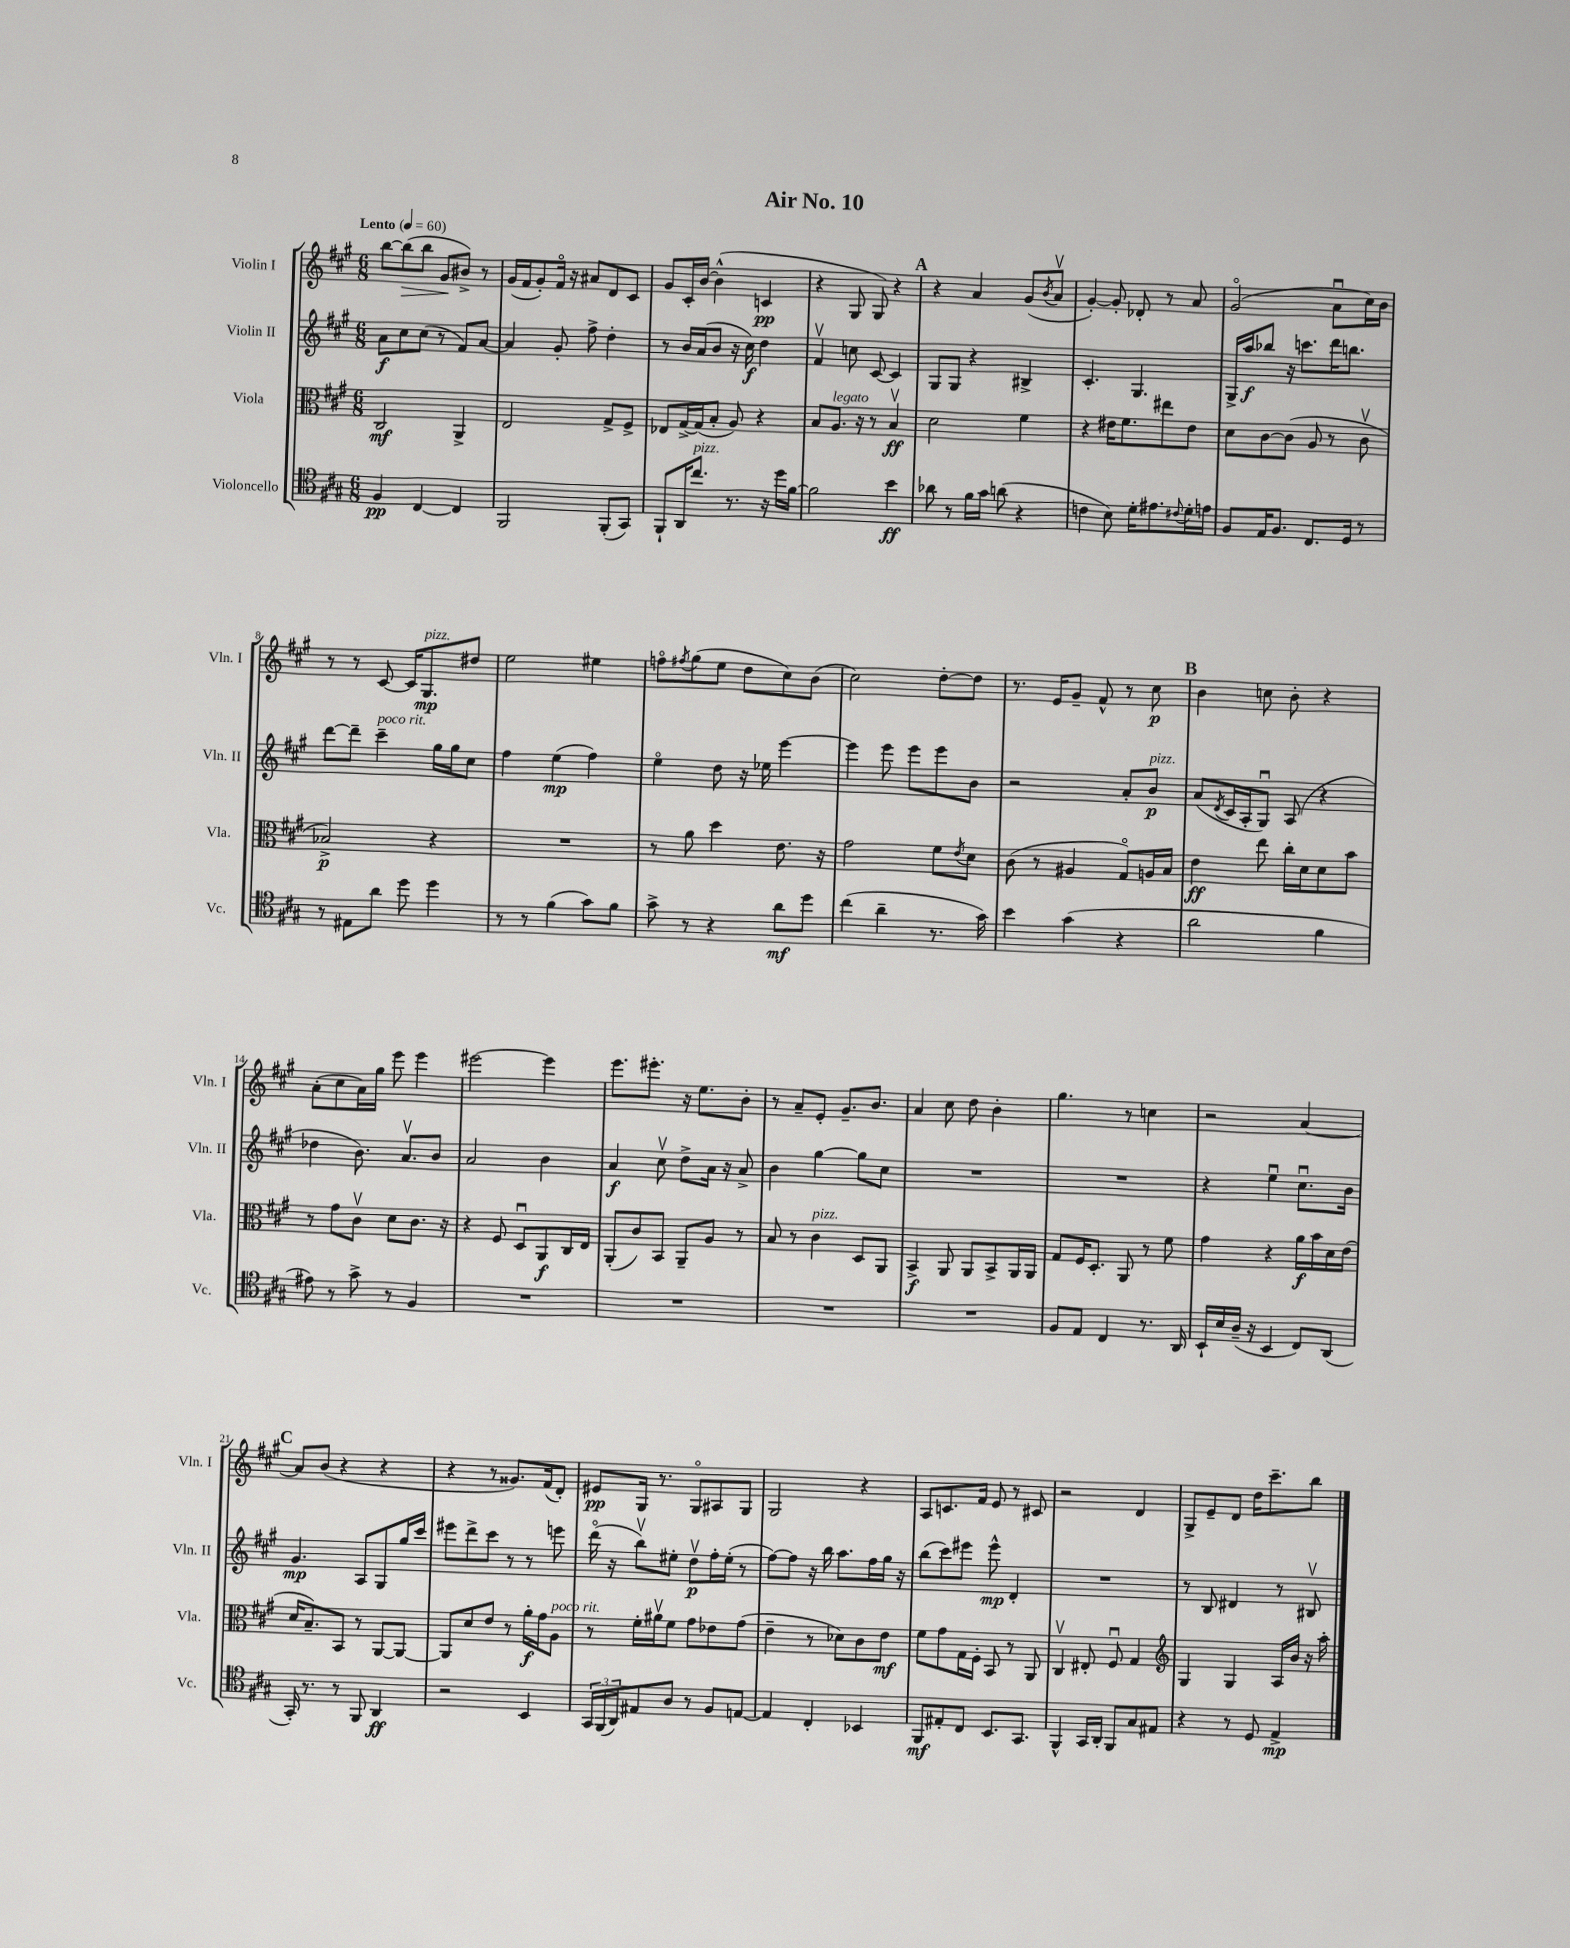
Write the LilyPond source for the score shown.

\header { title = "Air No. 10" }
<<
\new StaffGroup <<
\new Staff = "s0" \with { instrumentName = "Violin I" shortInstrumentName = "Vln. I" } {
    \clef treble \key a \major \numericTimeSignature \time 6/8 \tempo "Lento" 4 = 60
    b''8~ b''8\>( b''8 gis'8\! bis'8->) r8 |
    gis'16( fis'16 gis'8-.) fis'16\flageolet r16 ais'8 d'8 cis'8 |
    gis'8 cis'16-. b'16~ b'4-^( c'4\pp |
    r4 gis8 gis8) r4 |
    \mark \markup { \bold "A" } r4 a'4 gis'8( \acciaccatura { b'8 } a'8\upbow |
    gis'4~-.) gis'8-. des'8-. r8 a'8 |
    gis'2\flageolet( a'8\downbow cis''16) b'16 |
    r8 r8 cis'8~ cis'16 gis8.\mp^\markup { \italic "pizz." } dis''8 |
    e''2 eis''4 |
    f''8\flageolet \acciaccatura { fis''8 } gis''8( e''8 d''8 cis''8) b'8( |
    cis''2) d''8~-. d''8 |
    r8. e'16 gis'8-- fis'8-^ r8 cis''8\p |
    \mark \markup { \bold "B" } b'4 c''8 b'8-. r4 |
    a'8-.( cis''8 a'16) gis''16 e'''8 e'''4 |
    eis'''2~ eis'''4 |
    e'''8. eis'''8.-. r16 e''8. b'8-. |
    r8 a'8-- e'8-. gis'8.-- b'8. |
    a'4 cis''8 d''8 b'4-. |
    gis''4. r8 c''4 |
    r2 a'4~ |
    \mark \markup { \bold "C" } a'8 b'8( r4 r4 |
    r4 r8 gisis'8.) fis'16( d'8-.) |
    eis'8\pp gis16 r8. gis8\flageolet ais8 gis8 |
    gis2 r4 |
    a8 c'8. fis'16 e'8 r8 cis'8 |
    r2 d'4 |
    gis8-> e'8-- d'8 d''16 cis'''8.-- b''8 \bar "|." |
}
\new Staff = "s1" \with { instrumentName = "Violin II" shortInstrumentName = "Vln. II" } {
    \clef treble \key a \major \numericTimeSignature \time 6/8
    a'8\f cis''8 cis''8( r8 fis'8) a'8~ |
    a'4 gis'8-. fis''8-> d''4-. |
    r8 b'16 a'16( b'8 r16 cis''16\f) d''4 |
    fis'4\upbow c''8 cis'8~ cis'4 |
    \mark \markup { \bold "A" } gis8 gis8 r4 bis4-> |
    cis'4.-. gis4. |
    gis16-> a''16\f bes''8 r16 c'''8. d'''16 b''8. |
    d'''8~ d'''8-- cis'''4--^\markup { \italic "poco rit." } gis''16 gis''16 cis''8 |
    fis''4 e''4\mp( fis''4) |
    e''4\flageolet d''8 r16 ees''16 e'''4~ |
    e'''4 e'''8 e'''8 e'''8 b'8 |
    r2 a'8-. b'8\p^\markup { \italic "pizz." } |
    \mark \markup { \bold "B" } a'8( \acciaccatura { d'8 } cis'16 a16-. gis8\downbow) a8( r4 |
    des''4 b'8.) a'8.\upbow b'8 |
    a'2 b'4 |
    a'4\f cis''8\upbow d''8-> a'16 r16 a'8-> |
    b'4 gis''4~ gis''8 cis''8 |
    R2. |
    R2. |
    r4 e''4\downbow cis''8.\downbow b'16 |
    \mark \markup { \bold "C" } gis'4.\mp a8 gis8 gis''16 cis'''16 |
    eis'''8 d'''8-> cis'''8 r8 r8 e'''8 |
    d'''16\flageolet( r16 b''8\upbow) eis''8-. d''8\upbow\p fis''16-. eis''16-.( r8 |
    fis''8~) fis''8 r16 b''16 a''8. fis''16 gis''16 r16 |
    b''8( cis'''8) eis'''8 eis'''8-^\mp d'4-. |
    R2. |
    r8 b8 dis'4 r8 bis8\upbow \bar "|." |
}
\new Staff = "s2" \with { instrumentName = "Viola" shortInstrumentName = "Vla." } {
    \clef alto \key a \major \numericTimeSignature \time 6/8
    cis2\mf a,4-> |
    e2 gis8-> fis8-> |
    ees8 gis16~-> gis16( b8-. a8) r4 |
    b8 a8.^\markup { \italic "legato" } r16 r8 b4\upbow\ff |
    \mark \markup { \bold "A" } d'2 fis'4 |
    r4 eis'16 fis'8. eis''8 eis'8 |
    d'8 cis'8~ cis'8( a8 r8 cis'8\upbow |
    bes2->\p) r4 |
    R2. |
    r8 a'8 d''4 e'8. r16 |
    gis'2 fis'8 \acciaccatura { e'8 } d'8 |
    cis'8( r8 ais4 gis8\flageolet) a16 b16 |
    \mark \markup { \bold "B" } e'4\ff e''8 cis''16-. d'16 d'8 b'8 |
    r8 gis'8 cis'8\upbow d'8 cis'8. r16 |
    r4 fis8 d8\downbow a,8\f cis16 e16 |
    a,8-.( cis'8) b,8 a,8-- a8 r8 |
    b8 r8 cis'4^\markup { \italic "pizz." } d8 a,8 |
    b,4->\f a,8 a,8 b,8-> a,16 a,16 |
    gis8 fis16 d8.-. a,8 r8 fis'8 |
    gis'4 r4 a'16\f b'16 d'16 e'16( |
    \mark \markup { \bold "C" } d'16 b8.--) b,8 r8 a,8~ a,8~ |
    a,8 d'8 e'8 r8 a'16-.\f gis'16 a8^\markup { \italic "poco rit." } |
    r8 fis'16-. ais'16\upbow fis'8 gis'8 ees'8 gis'8( |
    e'4-- r8 des'8) cis'8 e'8\mf |
    fis'8 gis'8 gis16 fis16-. b,8 r8 a,8 |
    cis4\upbow eis8-. fis8\downbow gis4 |
    \clef treble gis4 gis4 a16 b'16 r16 a''16-. \bar "|." |
}
\new Staff = "s3" \with { instrumentName = "Violoncello" shortInstrumentName = "Vc." } {
    \clef tenor \key a \major \numericTimeSignature \time 6/8
    fis4\pp cis4~ cis4 |
    fis,2 fis,8-.( gis,8) |
    fis,8-! a,16 cis''8.^\markup { \italic "pizz." } r8. r16 d''16 fis'16~ |
    fis'2 b'4\ff |
    \mark \markup { \bold "A" } aes'8 r8 fis'16 gis'16 a'8( r4 |
    c'4 b8) d'16-. eis'8. \appoggiatura { cis'8 } d'16-. e'16 |
    fis8 e16 fis8. cis8. d16 r8 |
    r8 eis8 a'8 d''8 d''4 |
    r8 r8 fis'4( gis'8) fis'8 |
    gis'8-> r8 r4 a'8\mf d''8 |
    cis''4( a'4-- r8. gis'16) |
    b'4 gis'4( r4 |
    \mark \markup { \bold "B" } a'2 fis'4 |
    eis'8) r8 gis'8-> r8 fis4 |
    R2. |
    R2. |
    R2. |
    R2. |
    fis8 e8 cis4 r8. a,16 |
    b,16-! b16 a16--( r16 b,4 cis8) a,8( |
    \mark \markup { \bold "C" } gis,16-.) r8. r8 fis,8 a,4\ff |
    r2 b,4 |
    \tuplet 3/2 { gis,16 fis,16( a,16) } eis8 a8 r8 fis8 e8~ |
    e4 cis4-. bes,4 |
    fis,8\mf eis8-. cis8 b,8. gis,8. |
    fis,4-^ gis,16 a,16-. fis,8 gis8 eis8 |
    r4 r8 d8 e4->\mp \bar "|." |
}
>>
>>
